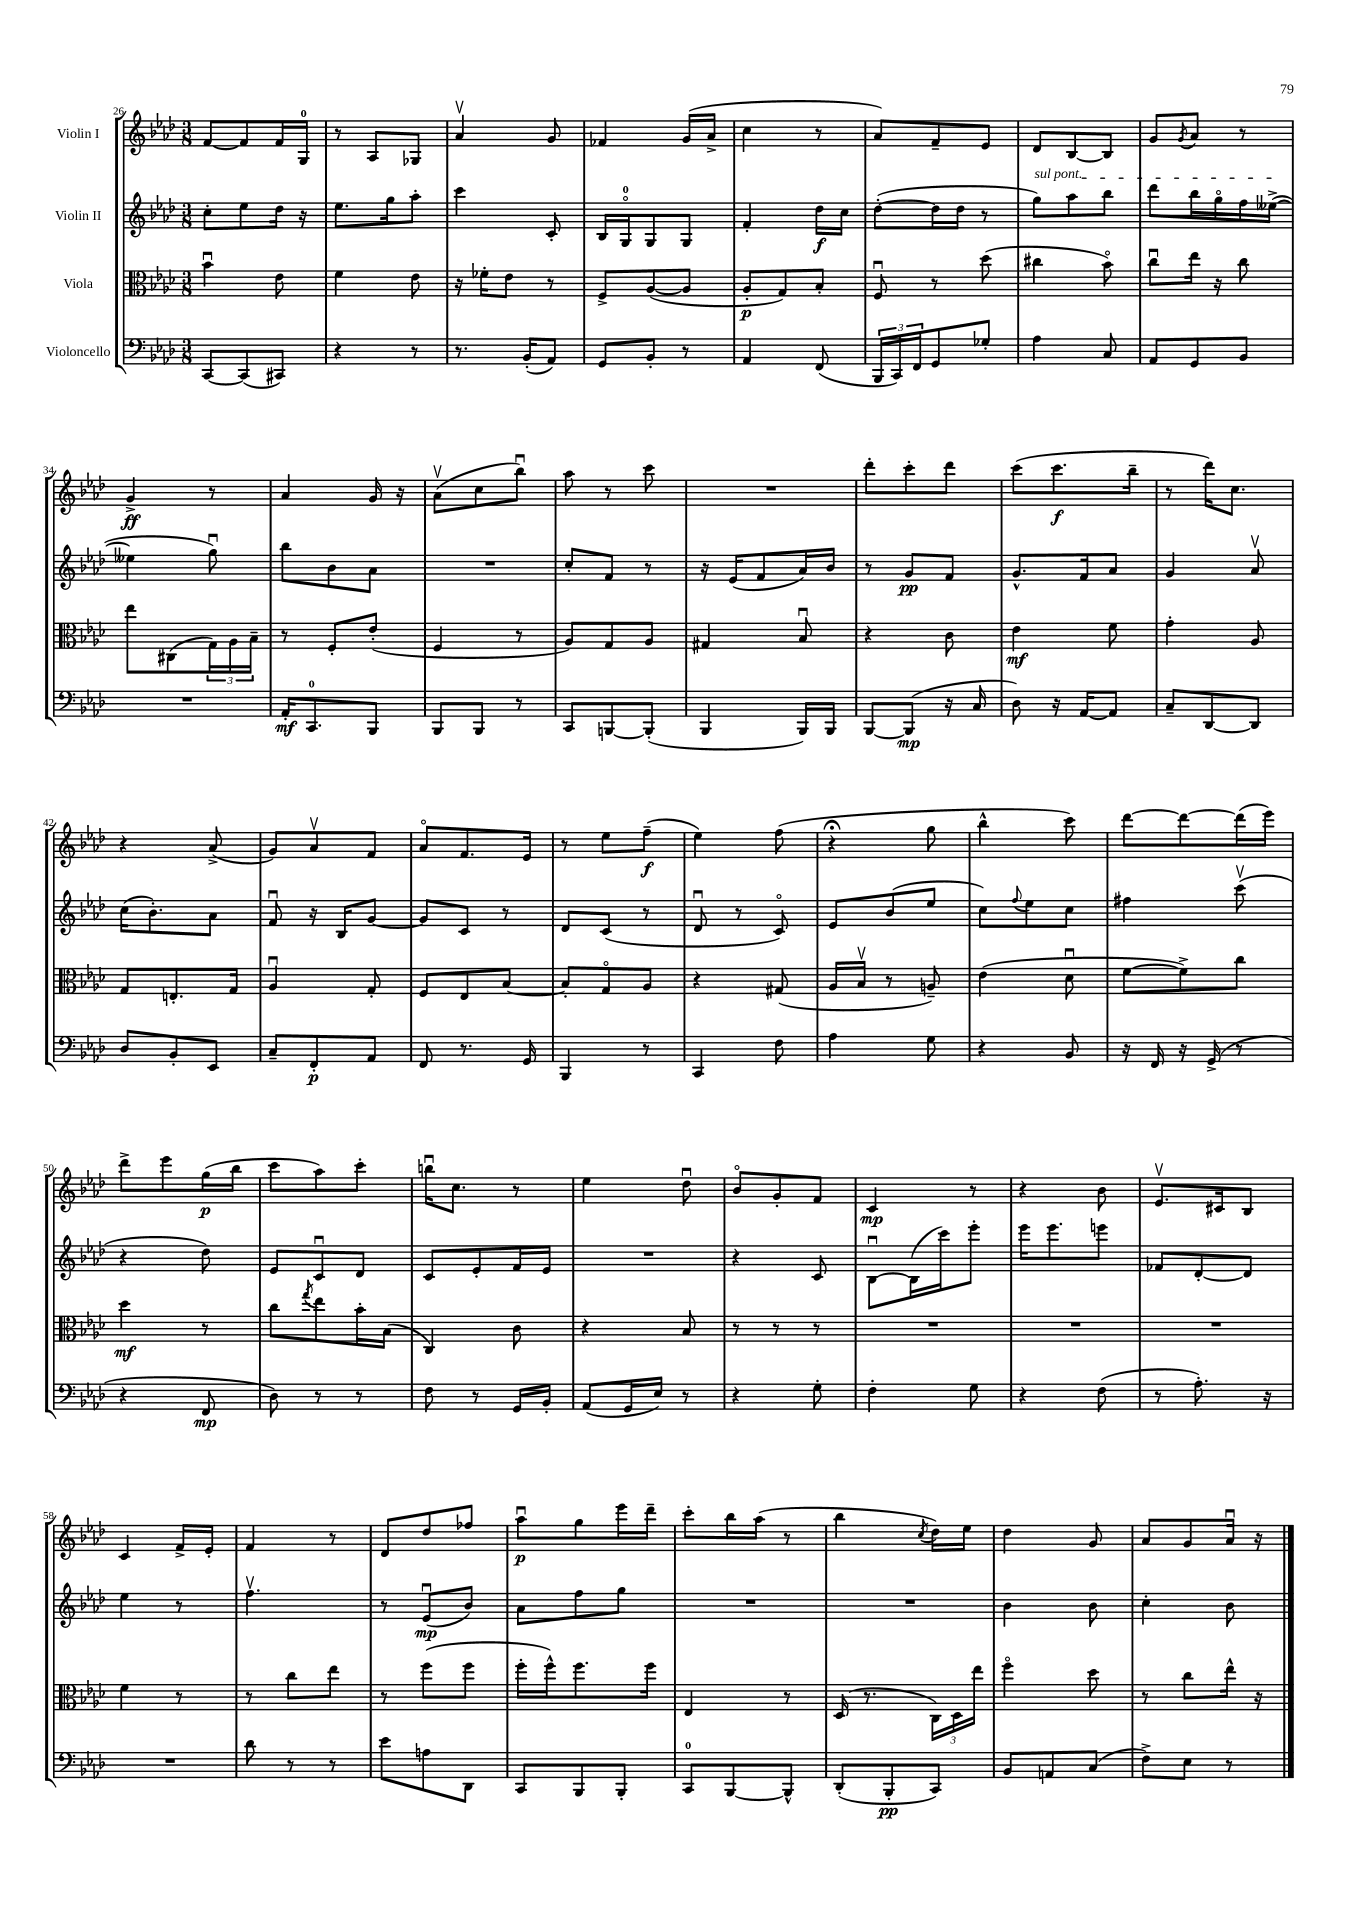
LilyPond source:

<<
\new StaffGroup <<
\new Staff = "s0" \with { instrumentName = "Violin I" } {
    \clef treble \key aes \major \numericTimeSignature \time 3/8
    f'8~ f'8 f'16 g16-0 |
    r8 aes8 ges8 |
    aes'4\upbow g'8 |
    fes'4 g'16( aes'16-> |
    c''4 r8 |
    aes'8) f'8-- ees'8 |
    des'8 bes8~ bes8 |
    g'8 \acciaccatura { g'8 } aes'8 r8 |
    g'4->\ff r8 |
    aes'4 g'16 r16 |
    aes'8\upbow( c''8 bes''8\downbow) |
    aes''8 r8 c'''8 |
    R4. |
    des'''8-. c'''8-. des'''8 |
    c'''8( c'''8.\f bes''16-- |
    r8 des'''16) c''8. |
    r4 aes'8->( |
    g'8) aes'8\upbow f'8 |
    aes'8\flageolet f'8. ees'16 |
    r8 ees''8 f''8--\f( |
    ees''4) f''8( |
    r4\fermata g''8 |
    bes''4-^ c'''8) |
    des'''8~ des'''8~ des'''16( ees'''16) |
    des'''8-> ees'''8 g''16\p( bes''16 |
    c'''8 aes''8) c'''8-. |
    b''16\downbow c''8. r8 |
    ees''4 des''8\downbow |
    bes'8\flageolet g'8-. f'8 |
    c'4\mp r8 |
    r4 bes'8 |
    ees'8.\upbow cis'16 bes8 |
    c'4 f'16-> ees'16-. |
    f'4 r8 |
    des'8 des''8 fes''8 |
    aes''8\downbow\p g''8 ees'''16 des'''16-- |
    c'''8-. bes''16 aes''16( r8 |
    bes''4 \acciaccatura { c''8 } des''16) ees''16 |
    des''4 g'8 |
    aes'8 g'8 aes'16\downbow r16 \bar "|." |
}
\new Staff = "s1" \with { instrumentName = "Violin II" } {
    \clef treble \key aes \major \numericTimeSignature \time 3/8
    c''8-. ees''8 des''16 r16 |
    ees''8. g''16 aes''8-. |
    c'''4 c'8-. |
    bes16 g16-0\flageolet g8 g8 |
    f'4-. des''16\f c''16 |
    des''8~-.( des''16 des''16 r8 |
    \once \override TextSpanner.bound-details.left.text = \markup { \italic "sul pont." } g''8\startTextSpan) aes''8 bes''8 |
    des'''8 bes''16 g''16\flageolet f''16 eeses''16~->\stopTextSpan( |
    eeses''4 g''8\downbow) |
    bes''8 bes'8 aes'8 |
    R4. |
    c''8-. f'8 r8 |
    r16 ees'16( f'8 aes'16) bes'16 |
    r8 g'8\pp f'8 |
    g'8.-^ f'16 aes'8 |
    g'4 aes'8\upbow |
    c''16( bes'8.-.) aes'8 |
    f'8\downbow r16 bes16 g'8~ |
    g'8 c'8 r8 |
    des'8 c'8( r8 |
    des'8\downbow r8 c'8\flageolet) |
    ees'8 bes'8( ees''8 |
    c''8) \appoggiatura { f''8 } ees''8 c''8 |
    fis''4 c'''8\upbow( |
    r4 des''8) |
    ees'8 c'8\downbow des'8 |
    c'8 ees'8-. f'16 ees'16 |
    R4. |
    r4 c'8 |
    bes8~\downbow bes16( c'''16) ees'''8-. |
    ees'''16 ees'''8. e'''8 |
    fes'8 des'8~-. des'8 |
    ees''4 r8 |
    f''4.\upbow |
    r8 ees'8\downbow\mp( bes'8) |
    aes'8 f''8 g''8 |
    R4. |
    R4. |
    bes'4 bes'8 |
    c''4-. bes'8 \bar "|." |
}
\new Staff = "s2" \with { instrumentName = "Viola" } {
    \clef alto \key aes \major \numericTimeSignature \time 3/8
    bes'4\downbow ees'8 |
    f'4 ees'8 |
    r16 fes'16-. ees'8 r8 |
    f8-> aes8~( aes8 |
    aes8-.\p g8) bes8-. |
    f8\downbow r8 des''8( |
    cis''4 bes'8\flageolet) |
    c''8\downbow ees''16 r16 c''8 |
    ees''8 cis8( \tuplet 3/2 { g16) aes16 bes16-- } |
    r8 f8-. ees'8-.( |
    f4 r8 |
    aes8) g8 aes8 |
    gis4 bes8\downbow |
    r4 c'8 |
    ees'4\mf f'8 |
    g'4-. aes8 |
    g8 e8.-. g16 |
    aes4\downbow g8-. |
    f8 ees8 bes8~ |
    bes8-. g8\flageolet aes8 |
    r4 gis8( |
    aes16 bes16\upbow r8 a8--) |
    ees'4( des'8\downbow |
    f'8~ f'8->) c''8 |
    des''4\mf r8 |
    c''8 \acciaccatura { g''8 } ees''8 bes'16-. bes16( |
    c4) c'8 |
    r4 bes8 |
    r8 r8 r8 |
    R4. |
    R4. |
    R4. |
    f'4 r8 |
    r8 c''8 ees''8 |
    r8 f''8( f''8 |
    f''16-. f''16-^) f''8. f''16 |
    ees4 r8 |
    des16( r8. \tuplet 3/2 { c16) des16 ees''16 } |
    f''4\flageolet des''8 |
    r8 c''8 ees''16-^ r16 \bar "|." |
}
\new Staff = "s3" \with { instrumentName = "Violoncello" } {
    \clef bass \key aes \major \numericTimeSignature \time 3/8
    c,8~ c,8( cis,8) |
    r4 r8 |
    r8. bes,16-.( aes,8) |
    g,8 bes,8-. r8 |
    aes,4 f,8( |
    \tuplet 3/2 { bes,,16 c,16) f,16 } g,8 ges8-. |
    aes4 c8 |
    aes,8 g,8 bes,8 |
    R4. |
    aes,16-.\mf c,8.-0 bes,,8 |
    bes,,8 bes,,8 r8 |
    c,8 b,,8~ b,,8-.( |
    bes,,4 bes,,16) bes,,16 |
    bes,,8~ bes,,8\mp( r16 c16 |
    des8) r16 aes,16~ aes,8 |
    c8-- des,8~ des,8 |
    des8 bes,8-. ees,8 |
    c8-- f,8-.\p aes,8 |
    f,8 r8. g,16 |
    bes,,4 r8 |
    c,4 f8 |
    aes4 g8 |
    r4 bes,8 |
    r16 f,16 r16 g,16->( r8 |
    r4 f,8\mp |
    des8) r8 r8 |
    f8 r8 g,16 bes,16-. |
    aes,8( g,16 ees16) r8 |
    r4 g8-. |
    f4-. g8 |
    r4 f8( |
    r8 aes8.-.) r16 |
    R4. |
    des'8 r8 r8 |
    ees'8 a8 des,8 |
    c,8 bes,,8 bes,,8-. |
    c,8-0 bes,,8~ bes,,8-^ |
    des,8-.( bes,,8-.\pp c,8) |
    bes,8 a,8 c8( |
    f8->) ees8 r8 \bar "|." |
}
>>
>>
\layout { \context { \Score currentBarNumber = #26 } }
